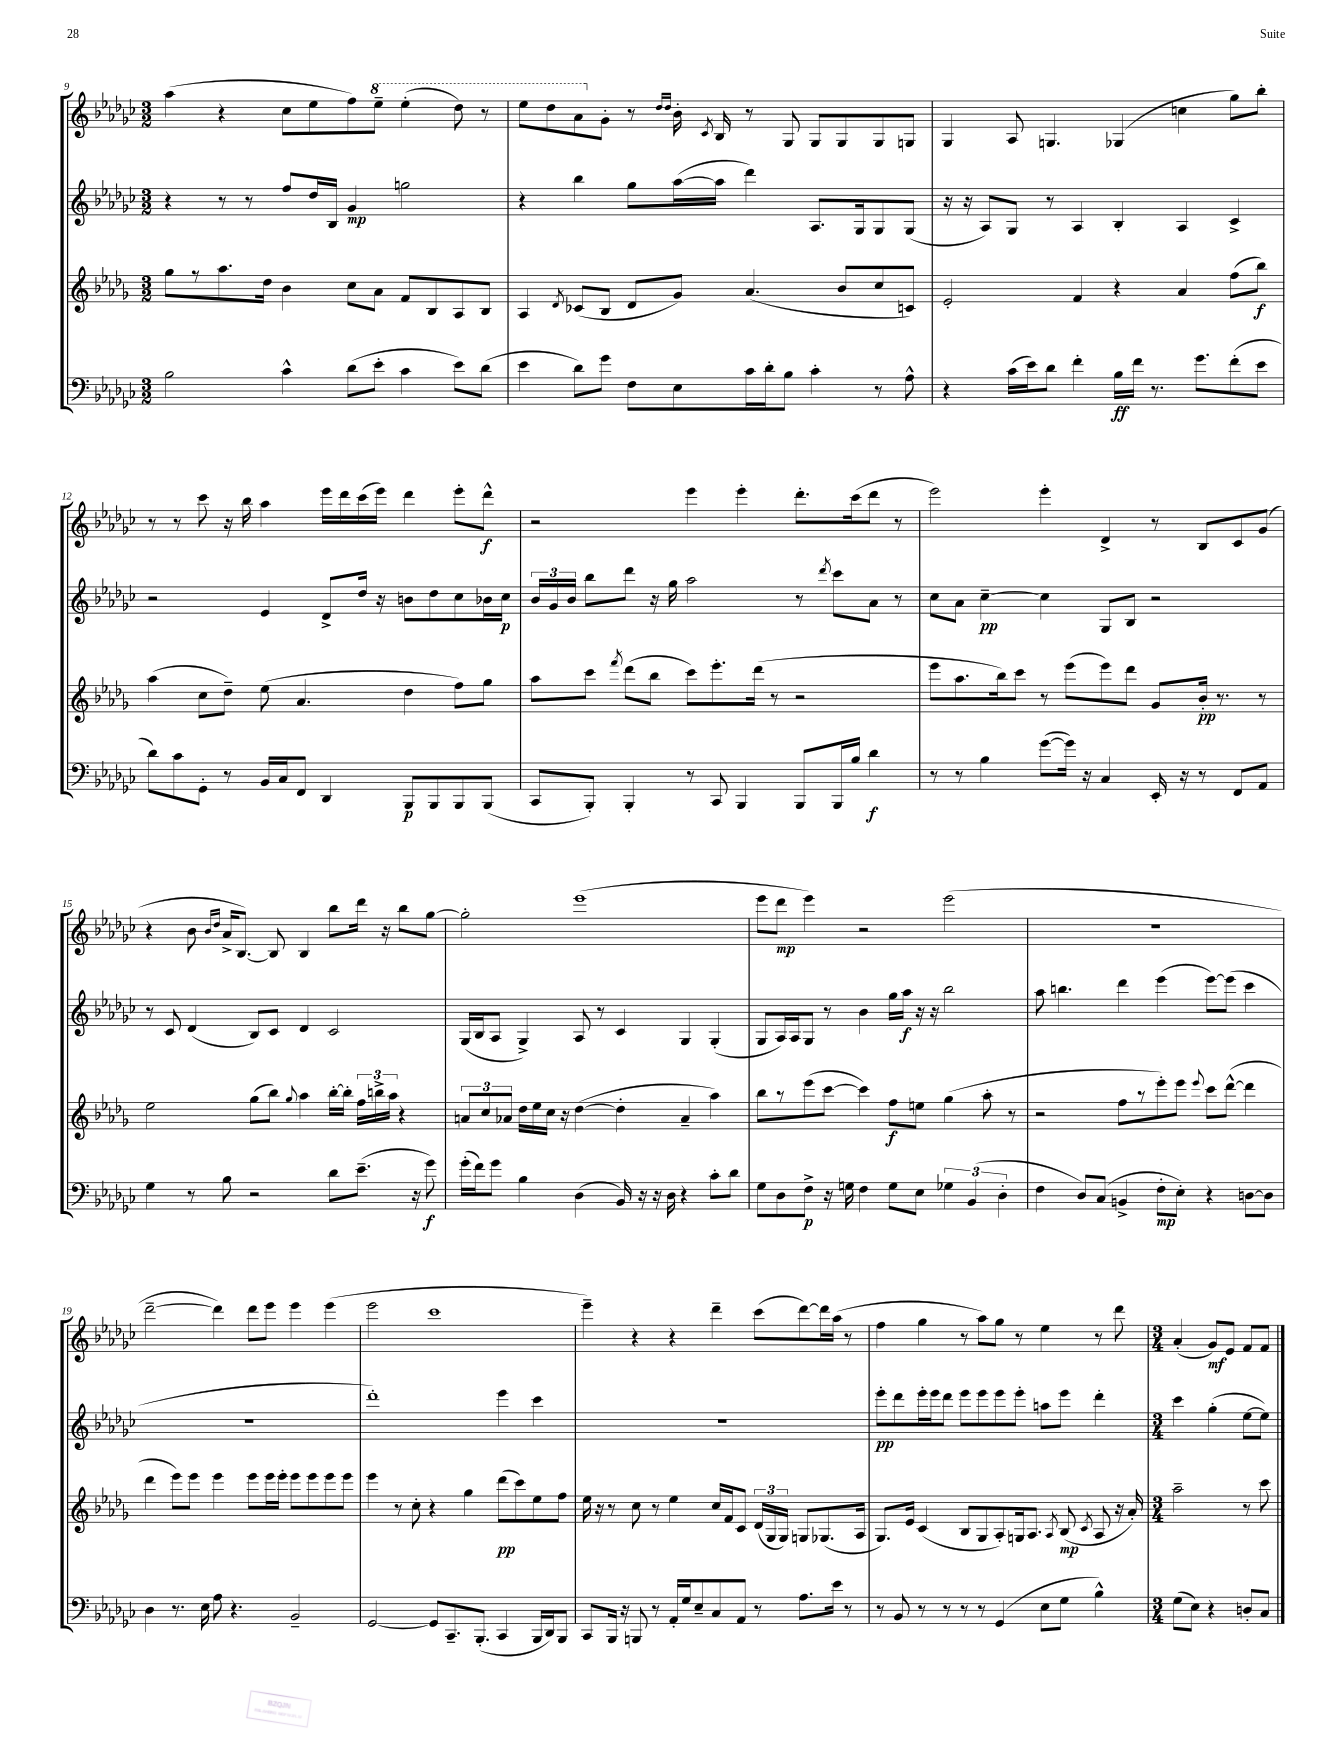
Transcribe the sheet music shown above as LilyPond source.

<<
\new StaffGroup <<
\new Staff = "s0" {
    \clef treble \key ges \major \numericTimeSignature \time 3/2
    \autoBeamOff aes''4( r4 ces''8[ ees''8 f''8) \ottava #1 ees'''8]-- ees'''4-.( des'''8) r8 |
    ees'''8[ des'''8 aes''8 \ottava #0 ges'8]-. r8 \grace { des''16[ des''16] } bes'16-. \acciaccatura { ces'8 } bes16 r8 ges8 ges8[ ges8 ges8 g8] |
    ges4 aes8 g4. ges4( c''4 ges''8[) bes''8]-. |
    r8 r8 ces'''8 r16 bes''16 aes''4 ees'''16[ des'''16 ces'''16( ees'''16]) des'''4 ees'''8[-. des'''8]-^\f |
    r2 ees'''4 ees'''4-. des'''8.[-. ces'''16( des'''8] r8 |
    ees'''2) ees'''4-. des'4-> r8 bes8[ ces'8 ges'8]( |
    r4 bes'8 \grace { bes'16[ des''16] } aes'16[-> bes8.]~) bes8 bes4 bes''8[ des'''16] r16 bes''8[ ges''8]~ |
    ges''2-. ees'''1( |
    ees'''8[ des'''8]\mp ees'''4) r2 ees'''2( |
    R1. |
    des'''2~-- des'''4) des'''8[ ees'''8] ees'''4 ees'''4( |
    ees'''2 ces'''1 |
    ees'''4--) r4 r4 des'''4-- ces'''8[( des'''8~) des'''16 aes''16]( r8 |
    f''4 ges''4 r8 aes''8[) ges''8] r8 ees''4 r8 des'''8 |
    \numericTimeSignature \time 3/4 aes'4-.( ges'8[\mf) ees'8] f'8[ f'8] \bar "|." |
}
\new Staff = "s1" {
    \clef treble \key ges \major \numericTimeSignature \time 3/2
    \autoBeamOff r4 r8 r8 f''8[ des''16 bes16] ges'4\mp g''2 |
    r4 bes''4 ges''8[ aes''16~( aes''16] des'''4) aes8.[ ges16 ges8 ges8]( |
    r16 r16 aes8[) ges8] r8 aes4 bes4-. aes4 ces'4-> |
    r2 ees'4 des'8[-> des''16] r16 b'8[ des''8 ces''8 bes'16 ces''16]\p |
    \tuplet 3/2 { bes'16[ ges'16 bes'16] } bes''8[ des'''8] r16 ges''16 aes''2 r8 \acciaccatura { des'''8 } ces'''8[ aes'8] r8 |
    ces''8[ aes'8] ces''4~--\pp ces''4 ges8[ bes8] r2 |
    r8 ces'8 des'4( bes8[) ces'8] des'4 ces'2 |
    ges16[( bes16 aes8] ges4->) aes8 r8 ces'4 ges4 ges4-.( |
    ges8[ aes16) aes16 ges8] r8 bes'4 ges''16[ aes''16]\f r16 r16 bes''2 |
    aes''8 b''4. des'''4 ees'''4( ees'''8[~) ees'''8]( ces'''4 |
    R1. |
    des'''1-.) ees'''4 ces'''4 |
    R1. |
    ees'''8[-.\pp des'''8 ees'''16-. ees'''16 des'''8] ees'''8[ ees'''8 ees'''8 ees'''8]-. a''8[ ees'''8] des'''4-. |
    \numericTimeSignature \time 3/4 ces'''4 ges''4-.( ees''8[~ ees''8]) \bar "|." |
}
\new Staff = "s2" {
    \clef treble \key des \major \numericTimeSignature \time 3/2
    \autoBeamOff ges''8[ r8 aes''8. des''16] bes'4 c''8[ aes'8] f'8[ bes8 aes8 bes8] |
    aes4 \acciaccatura { des'8 } ces'8[( bes8] des'8[ ges'8]) aes'4.( bes'8[ c''8 c'8]) |
    ees'2-. f'4 r4 aes'4 f''8[( bes''8]\f) |
    aes''4( c''8[ des''8]--) ees''8( aes'4. des''4 f''8[) ges''8] |
    aes''8[ c'''8] \acciaccatura { f'''8 } des'''8[( bes''8] c'''8[) ees'''8.-. des'''16]( r8 r2 |
    ees'''8[ aes''8. bes''16) c'''8] r8 ees'''8[( ees'''8) des'''8] ges'8[ bes'16]-.\pp r8. r8 |
    ees''2 ges''8[( bes''8]) \appoggiatura { ges''8 } aes''4 bes''16[~-. bes''16]-. \tuplet 3/2 { f''16[ b''16-> aes''16] } r4 |
    \tuplet 3/2 { a'8[ c''8 aes'8] } des''16[ ees''16 c''16] r16 des''4~( des''4-. aes'4-- aes''4) |
    bes''8[ r8 ees'''8( c'''8]~ c'''4) f''8[\f e''8] ges''4( aes''8-. r8 |
    r2 f''8[ r8 ees'''8-.) ees'''8] \appoggiatura { ees'''8 } c'''8[ des'''8]~-^( des'''4 |
    des'''4 ees'''8[) ees'''8] ees'''4 ees'''8[ ees'''16 ees'''16]-. ees'''8[ ees'''8 ees'''8 ees'''8] |
    ees'''4 r8 c''8-. r4 ges''4 des'''8[\pp( c'''8) ees''8 f''8] |
    ees''16 r16 r8 c''8 r8 ees''4 c''16[ f'16 c'8] \tuplet 3/2 { des'16[( ges16 ges16]) } g8[ ges8.( aes16] |
    ges8.[) ees'16] c'4( bes8[ ges8 aes8-.) g16 aes8.] \acciaccatura { aes8 } bes8\mp( \acciaccatura { c'8 } aes8 r16 aes'16-.) |
    \numericTimeSignature \time 3/4 aes''2-- r8 c'''8 \bar "|." |
}
\new Staff = "s3" {
    \clef bass \key ges \major \numericTimeSignature \time 3/2
    \autoBeamOff bes2 ces'4-^ des'8[( ees'8]-. ces'4 ees'8[) des'8]( |
    ees'4 des'8[) ges'8] f8[ ees8 ces'16 des'16-. bes8] ces'4-. r8 aes8-^ |
    r4 ces'16[( ees'16) des'8] f'4-. bes16[\ff f'16] r8. ges'8.[ f'8-.( ees'8] |
    des'8[) ces'8 ges,8]-. r8 bes,16[ ces16 f,8] des,4 bes,,8[\p bes,,8 bes,,8 bes,,8]( |
    ces,8[ bes,,8]-.) bes,,4-. r8 ces,8 bes,,4 bes,,8[ bes,,16 bes16] des'4\f |
    r8 r8 bes4 ges'8[~( ges'16]) r16 ces4 ees,16-. r16 r8 f,8[ aes,8] |
    ges4 r8 bes8 r2 des'8[ ees'8.]--( r16 ges'8\f) |
    ges'16[-.( f'16) ges'8] bes4 des4( bes,16) r16 r16 des16 r4 ces'8[-. des'8] |
    ges8[ des8 f8]->\p r16 g16 f4 g8[ ees8] \tuplet 3/2 { ges4 bes,4( des4-. } |
    f4 des8[) ces8]( b,4-> f8[-.\mp ees8]-.) r4 d8[~ d8] |
    des4 r8. ees16 aes8 r4. bes,2-- |
    ges,2~ ges,8[ ces,8.-- bes,,8.]-.( ces,4 bes,,16[ des,16) bes,,8] |
    ces,8[ bes,,16] r16 b,,8 r8 aes,16[-. ges16 ees8-- ces8 aes,8] r8 aes8.[ ees'16] r8 |
    r8 bes,8 r8 r8 r8 r8 ges,4( ees8[ ges8] bes4-^) |
    \numericTimeSignature \time 3/4 ges8[( ees8]) r4 d8[-. ces8] \bar "|." |
}
>>
>>
\layout { \context { \Score currentBarNumber = #9 } }
